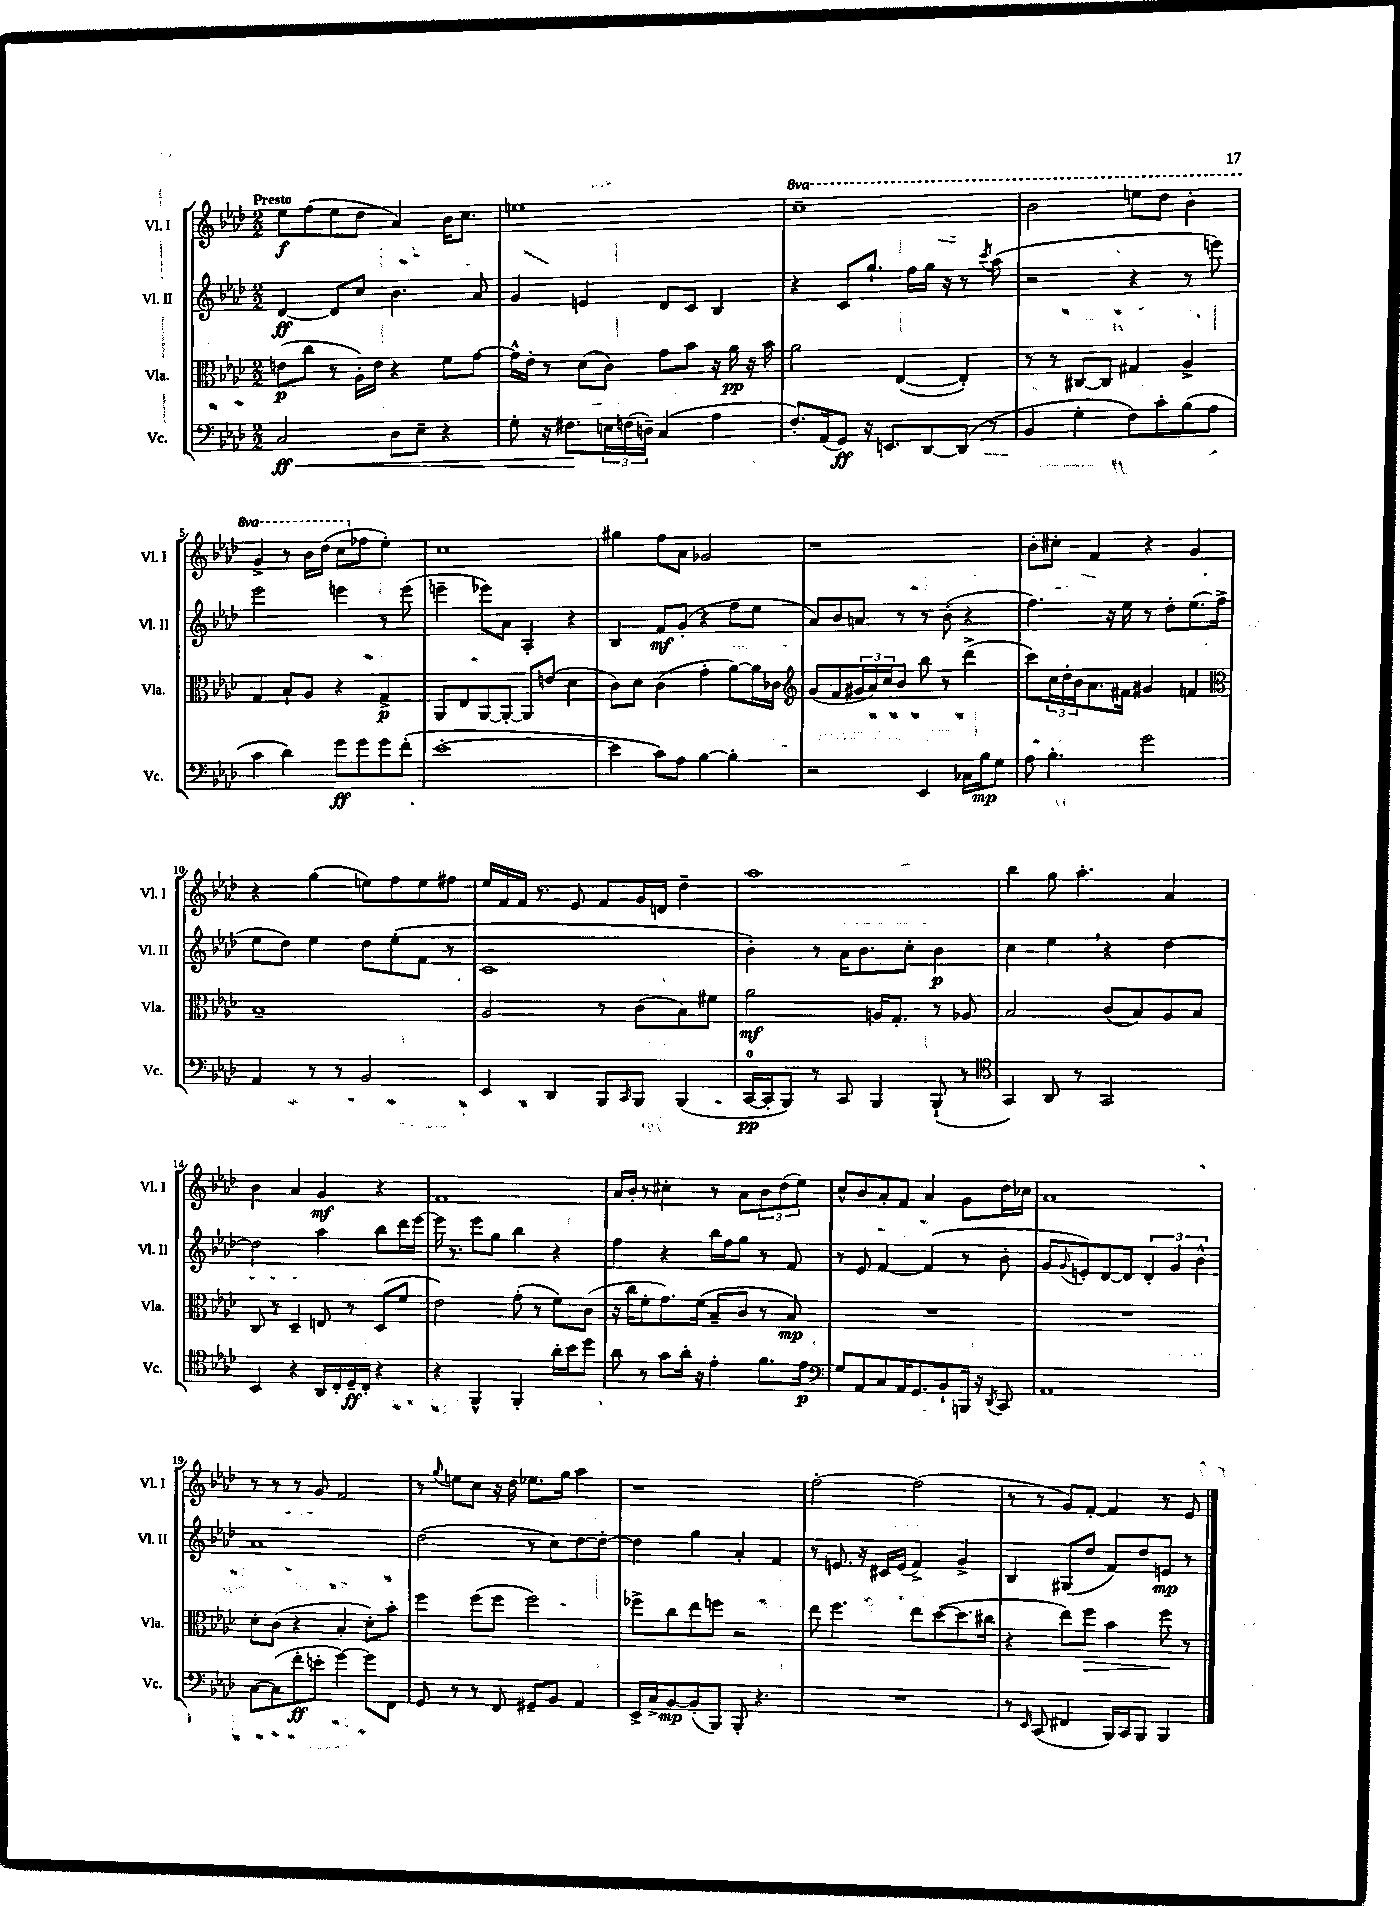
<<
\new StaffGroup <<
\new Staff = "s0" \with { instrumentName = "Vl. I" shortInstrumentName = "Vl. I" } {
    \clef treble \key aes \major \numericTimeSignature \time 2/2 \set Staff.ottavationMarkups = #ottavation-simple-ordinals \tempo "Presto"
    ees''8\f f''8( ees''8 des''8 aes'4) bes'16 c''8. |
    e''1 |
    \ottava #1 c'''1-- |
    bes''2 e'''8 des'''8 bes''4-. |
    g''4-> r8 bes''16 des'''16( c'''8 \ottava #0 fes''8 ees''4-.) |
    c''1 |
    gis''4 f''8 aes'8 ges'2 |
    r1 |
    bes'8-. cis''8-. f'4 r4 g'4 |
    r4 g''4( e''8) f''8 e''8 fis''8 |
    ees''16 f'16 f'16 r8. ees'8 f'8 g'16 d'16 des''4-- |
    aes''1 |
    bes''4 g''8 aes''4.-. aes'4 |
    bes'4 aes'4 g'4\mf r4 |
    f'1 |
    aes'16 bes'16-. r8 cis''4-. r8 aes'8 \tuplet 3/2 { bes'8 des''8( ees''8) } |
    c''8-^ bes'8 aes'8-. f'8 aes'4 g'8 des''16 ces''16 |
    aes'1 |
    r8 r8 r8 g'8 f'2 |
    r8 \appoggiatura { g''8 } e''8 c''8 r16 des''16 ees''8. g''16 aes''4 |
    r1 |
    f''2~-. f''2( |
    r8 r8 g'8) f'8~-. f'4 r8 ees'8 \bar "|." |
}
\new Staff = "s1" \with { instrumentName = "Vl. II" shortInstrumentName = "Vl. II" } {
    \clef treble \key aes \major \numericTimeSignature \time 2/2
    des'4~\ff des'8 c''8 bes'4. aes'8 |
    g'4 e'4 des'8 c'8 bes4 |
    r4 c'8 g''8.-! f''16 g''16 r16 r8 \acciaccatura { c'''8 } aes''8( |
    r2 r4 r8 e'''8) |
    ees'''2 e'''4 r8 e'''8( |
    e'''4-- ees'''8) aes'8 aes4-. r4 |
    bes4 f'8\mf g'8-.( r4 f''8 ees''8 |
    aes'8) bes'8 a'8 r8 r8 bes'8-.( r4 |
    f''4.) r16 ees''16 r8 des''8-. ees''8.( f''16-> |
    ees''8 des''8) ees''4 des''8 ees''8-.( f'8 r8 |
    c'1 |
    bes'4-.) r8 aes'16 bes'8. c''8-. bes'4\p |
    c''4 ees''4 \breathe r4 des''4~ |
    des''2 aes''4 bes''8 des'''16 ees'''16~ |
    ees'''16 r8. ees'''8 g''8 bes''4 r4 |
    f''4 r4 bes''16 f''16 g''8 r8 f'8 |
    r8 ees'8 f'4~ f'4( r8 bes'8-. |
    g'8 \appoggiatura { g'8 } e'8-.) des'8~ des'8 \tuplet 3/2 { des'4-. g'4 bes'4-^ } |
    aes'1 |
    des''2( r8 c''8) des''8~ des''8~-. |
    des''4 g''4 aes'4-. f'4 |
    r8 e'8. r16 cis'16 e'16( f'4->) g'4-> |
    bes4 gis8( des''8 f'8) des''8 e'8\mp r8 \bar "|." |
}
\new Staff = "s2" \with { instrumentName = "Vla." shortInstrumentName = "Vla." } {
    \clef alto \key aes \major \numericTimeSignature \time 2/2
    e'8\p( c''8 r8 aes16-.) e'16 r4 f'8 g'8~ |
    g'16-^ ees'16-. r8 des'8( c'8) g'8 bes'8 r16 aes'16\pp r16 bes'16 |
    aes'2 ees4~( ees4-.) |
    r8 r8 cis8~ cis8 gis4 aes4-> |
    g4 bes8-! aes8 r4 g4->\p |
    aes,8 ees8 aes,8~ aes,8~-. aes,8 e'8( des'4 |
    c'8) des'8 c'4( g'4-. aes'8~) aes'16 ces'16 |
    \clef treble g'8( f'8 \tuplet 3/2 { gis'16 aes'16) c''16 } bes'8 bes''8 r8 des'''4->( |
    c'''8) \tuplet 3/2 { c''16 des''16-. bes'16 } aes'8. fis'16 gis'4 f'4 |
    \clef alto bes1-- |
    aes2 r8 c'8( bes8) fis'8 |
    aes'2\mf a16 g8.-. r8 aes8 |
    bes2 c'8( bes8) aes8 bes8 |
    c8 r8 des4-- e8 r8 des8( f'8 |
    ees'2) g'8-.( r8 f'8) c'8( |
    r16 c''16 f'8-. g'8.) f'16( bes8-- c'8 r8 bes8\mp) |
    R1 |
    R1 |
    des'8-. c'8( r4 bes4-. des'8-.) bes'8-. |
    f''4 f''8( f''8 f''2) |
    fes''8-> c''8 ees''8 f''8 r2 |
    ees''8 f''4. ees''8 des''8~( des''8. cis''16 |
    r4 ees''8) f''8\> bes'4 f''8\! r8 \bar "|." |
}
\new Staff = "s3" \with { instrumentName = "Vc." shortInstrumentName = "Vc." } {
    \clef bass \key aes \major \numericTimeSignature \time 2/2
    c2\ff\< des8 ees8-- r4 |
    g8-. r16 fis8.\! \tuplet 3/2 { e16 f16( d16--) } c4( aes4 |
    f8.-.) aes,16( g,8\ff) r16 e,8. des,8~ des,8( r8 |
    bes,4 g4-. f8) c'8-. bes8( aes8 |
    c'4 des'4) g'8\ff g'8 g'8 f'8-.( |
    ees'1~-. |
    ees'4 c'8) aes8 bes4~ bes4-. |
    r2 ees,4 ces16 bes16\mp g8 |
    aes8 bes4.-. g'2 |
    aes,4 r8 r8 bes,2 |
    ees,4 des,4 bes,,8 \grace { c,16 } bes,,8 bes,,4( |
    c,16-0~\pp c,16-. bes,,8) r8 c,8 bes,,4 bes,,8-!( r8 |
    \clef tenor g,4) aes,8 r8 g,2 |
    bes,4 r4 aes,16 c16-. des16--\ff c16-. r4 |
    r4 f,4-^ f,4-. aes'16-. bes'16 des''8 |
    aes'8 r8 g'8 aes'16-. r16 ees'4-. f'8. ees'16\p |
    \clef bass g8 aes,8 c8 aes,16 g,8. bes,8-! b,,16 r16 \acciaccatura { des,8 } c,8 |
    aes,1 |
    c8~ c8( f'8-.\ff e'8-. g'4~) g'8 f,8 |
    g,8 r8 r8 f,8 gis,8-- bes,8 aes,4 |
    ees,16-> c16-> bes,8~\mp bes,8-.( bes,,8) bes,,8-. r4. |
    R1 |
    r8 \grace { ees,16 } c,8( fis,4 bes,,16) c,16 bes,,8 bes,,4 \bar "|." |
}
>>
>>
